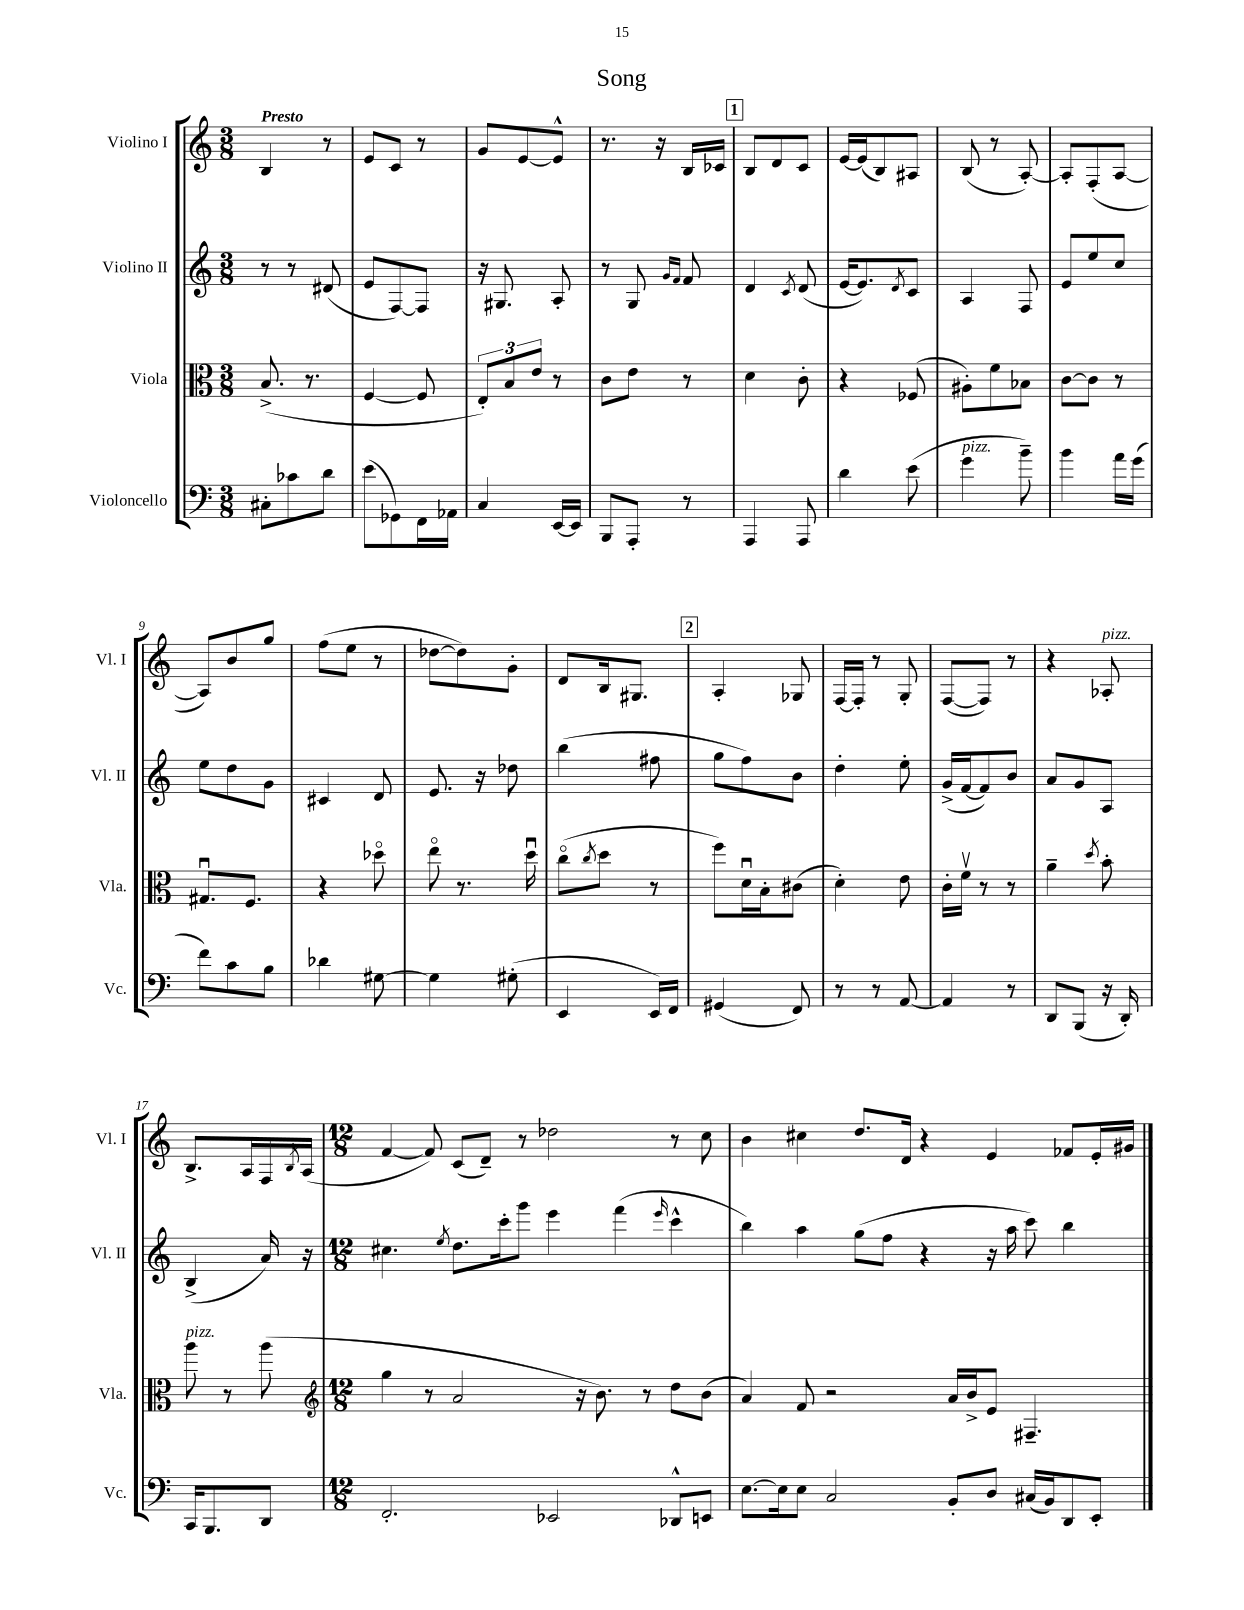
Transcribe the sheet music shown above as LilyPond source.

\header { title = "Song" }
<<
\new StaffGroup <<
\new Staff = "s0" \with { instrumentName = "Violino I" shortInstrumentName = "Vl. I" } {
    \clef treble \key c \major \numericTimeSignature \time 3/8 \tempo "Presto"
    b4 r8 |
    e'8 c'8 r8 |
    g'8 e'8~ e'8-^ |
    r8. r16 b16 ces'16 |
    \mark \markup { \box "1" } b8 d'8 c'8 |
    e'16~ e'16( b8) ais8 |
    b8( r8 a8~-.) |
    a8-. f8-.( a8~ |
    a8) b'8 g''8 |
    f''8( e''8 r8 |
    des''8~ des''8) g'8-. |
    d'8 b16 gis8. |
    \mark \markup { \box "2" } a4-. ges8 |
    f16~ f16-. r8 g8-. |
    f8~( f8) r8 |
    r4 aes8-.^\markup { \italic "pizz." } |
    b8.-> a16 f16 \acciaccatura { b8 } a16( |
    \numericTimeSignature \time 12/8 f'4~ f'8) c'8( d'8--) r8 des''2 r8 c''8 |
    b'4 cis''4 d''8. d'16 r4 e'4 fes'8 e'16-. gis'16 \bar "|." |
}
\new Staff = "s1" \with { instrumentName = "Violino II" shortInstrumentName = "Vl. II" } {
    \clef treble \key c \major \numericTimeSignature \time 3/8
    r8 r8 dis'8( |
    e'8 f8~) f8 |
    r16 gis8. a8-. |
    r8 g8 \grace { g'16 f'16 } f'8 |
    \mark \markup { \box "1" } d'4 \acciaccatura { c'8 } d'8( |
    e'16~ e'8.) \acciaccatura { d'8 } c'8 |
    a4 f8 |
    e'8 e''8 c''8 |
    e''8 d''8 g'8 |
    cis'4 d'8 |
    e'8. r16 des''8 |
    b''4( fis''8 |
    \mark \markup { \box "2" } g''8 f''8) b'8 |
    d''4-. e''8-. |
    g'16->( f'16~ f'8) b'8 |
    a'8 g'8 a8 |
    b4->( a'16) r16 |
    \numericTimeSignature \time 12/8 cis''4. \acciaccatura { e''8 } d''8. c'''16-. g'''8 e'''4 f'''4( \grace { e'''16 } c'''4-^ |
    b''4) a''4 g''8( f''8 r4 r16 a''16 c'''8) b''4 \bar "|." |
}
\new Staff = "s2" \with { instrumentName = "Viola" shortInstrumentName = "Vla." } {
    \clef alto \key c \major \numericTimeSignature \time 3/8
    b8.->( r8. |
    f4~ f8 |
    \tuplet 3/2 { e8-.) b8 e'8 } r8 |
    c'8 e'8 r8 |
    \mark \markup { \box "1" } d'4 c'8-. |
    r4 fes8( |
    ais8-.) f'8 bes8 |
    c'8~ c'8 r8 |
    gis8.\downbow f8. |
    r4 des''8\flageolet |
    e''8\flageolet r8. d''16\downbow |
    c''8\flageolet( \acciaccatura { c''8 } d''8 r8 |
    \mark \markup { \box "2" } f''8) d'16\downbow b16-. cis'8( |
    d'4-.) e'8 |
    c'16-. f'16\upbow r8 r8 |
    a'4-- \acciaccatura { d''8 } b'8-. |
    a''8^\markup { \italic "pizz." } r8 a''8( |
    \numericTimeSignature \time 12/8 \clef treble g''4 r8 a'2 r16 b'8.) r8 d''8 b'8( |
    a'4) f'8 r2 a'16 b'16-> e'8 fis4.-- \bar "|." |
}
\new Staff = "s3" \with { instrumentName = "Violoncello" shortInstrumentName = "Vc." } {
    \clef bass \key c \major \numericTimeSignature \time 3/8
    cis8-. ces'8 d'8 |
    e'8( ges,8) f,16 aes,16 |
    c4 e,16~ e,16 |
    b,,8 a,,8-. r8 |
    \mark \markup { \box "1" } a,,4 a,,8 |
    d'4 e'8( |
    g'4^\markup { \italic "pizz." } b'8--) |
    b'4 a'16 g'16( |
    f'8) c'8 b8 |
    des'4 gis8~ |
    gis4 gis8-.( |
    e,4 e,16) f,16 |
    \mark \markup { \box "2" } gis,4( f,8) |
    r8 r8 a,8~ |
    a,4 r8 |
    d,8 b,,8( r16 d,16-.) |
    c,16 b,,8. d,8 |
    \numericTimeSignature \time 12/8 f,2.-. ees,2 des,8-^ e,8 |
    e8.~ e16 e8 c2 b,8-. d8 cis16( b,16) d,8 e,8-. \bar "|." |
}
>>
>>
